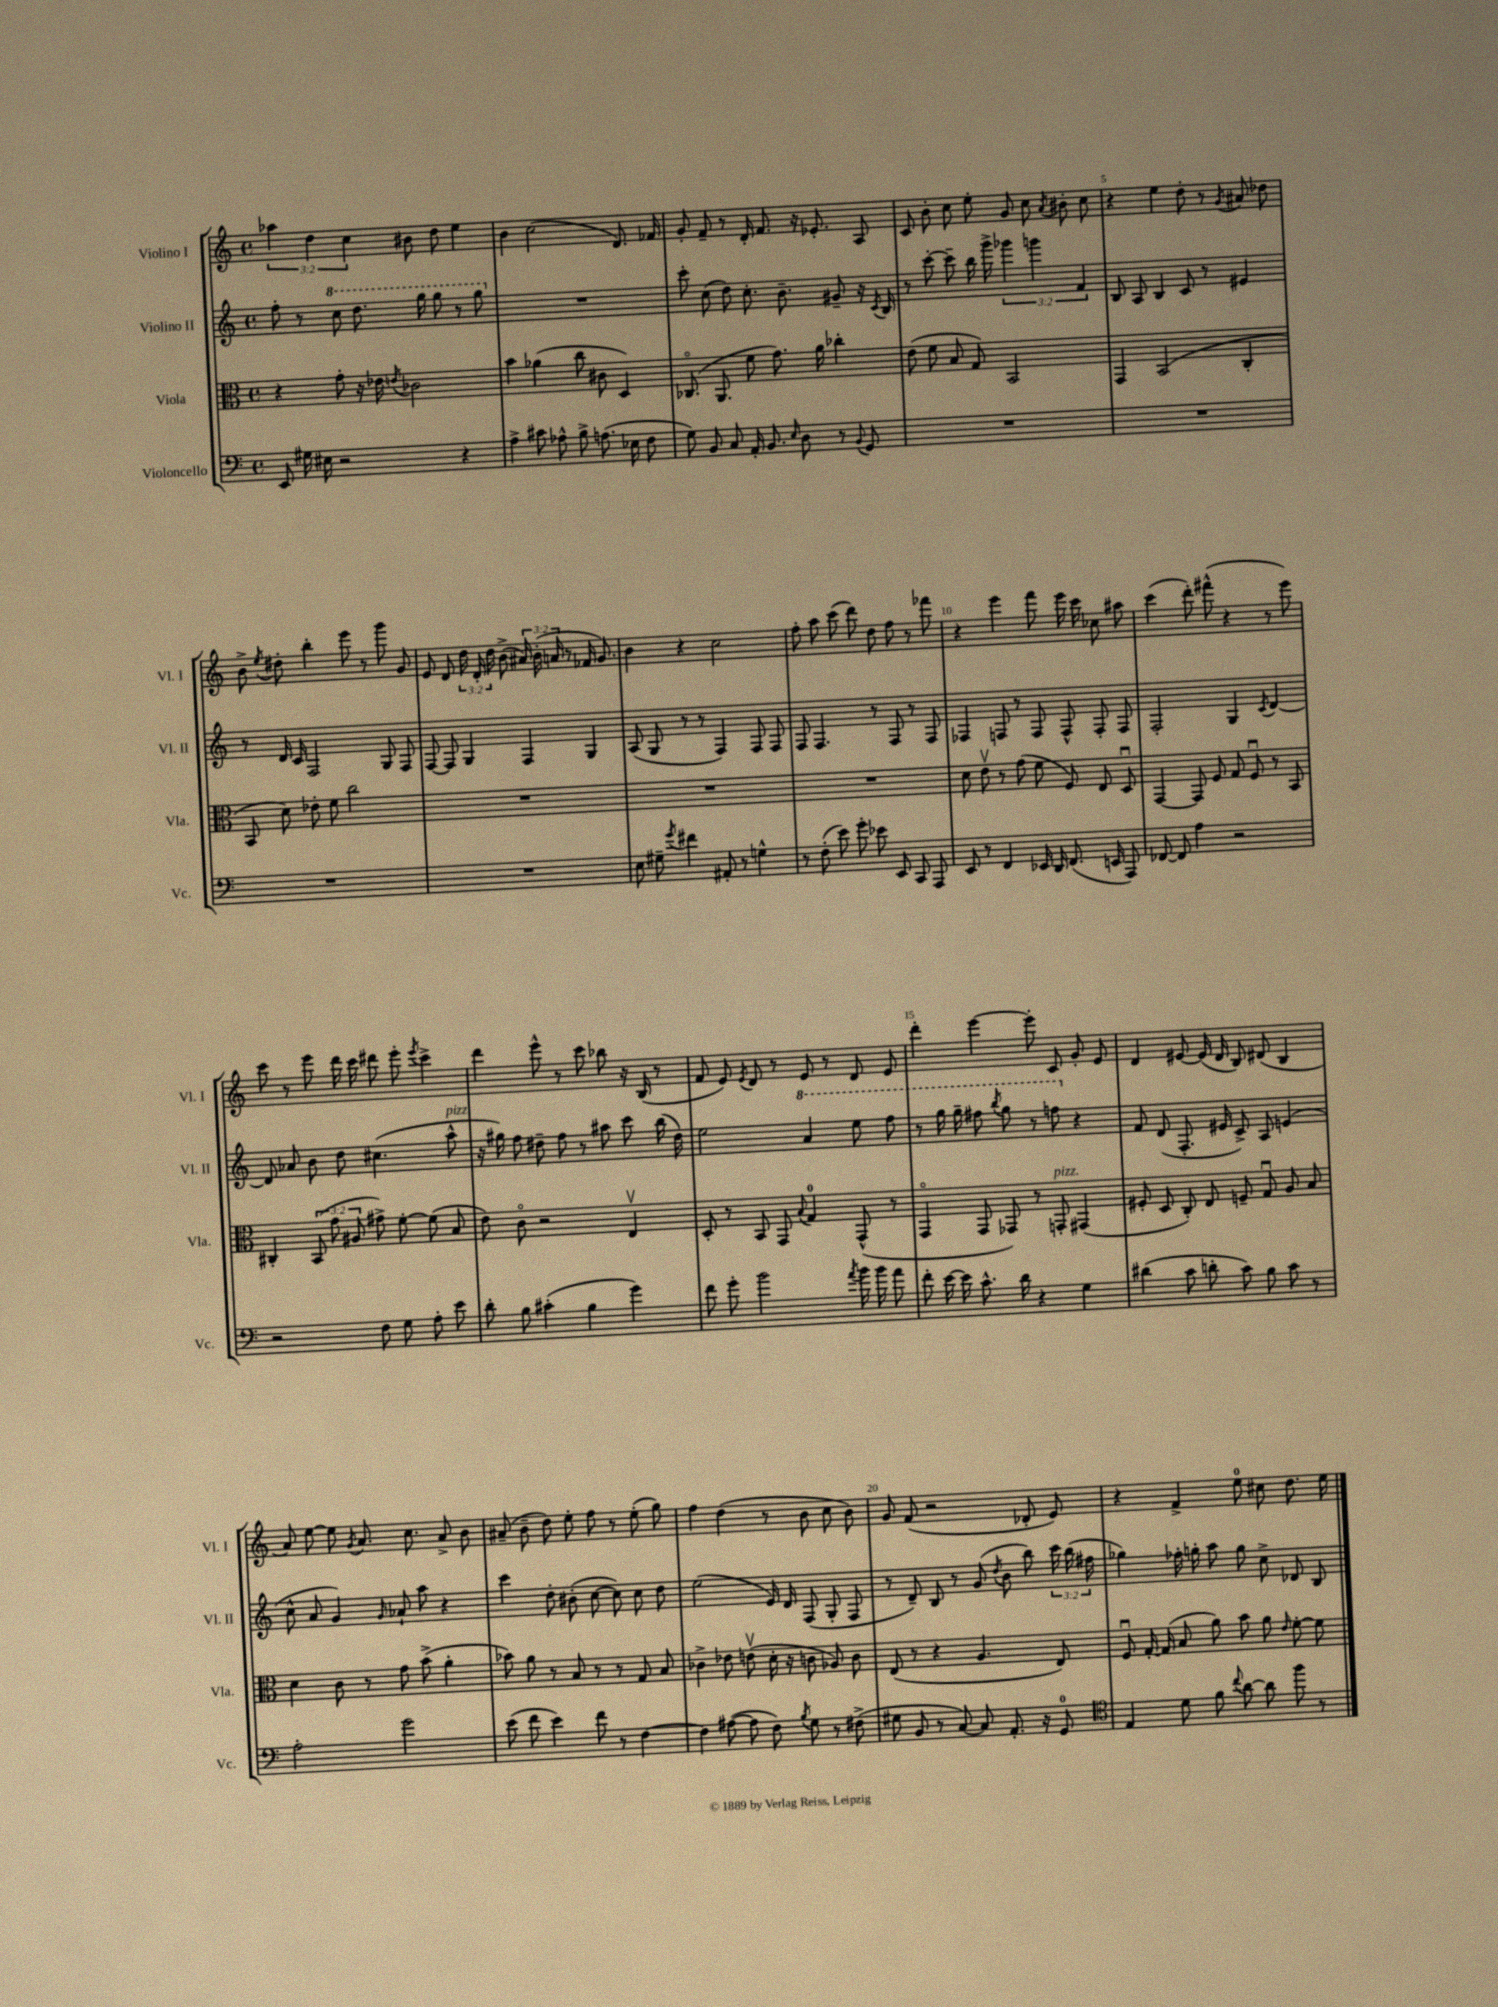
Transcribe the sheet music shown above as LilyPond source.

<<
\new StaffGroup <<
\new Staff = "s0" \with { instrumentName = "Violino I" shortInstrumentName = "Vl. I" } {
    \clef treble \key c \major \defaultTimeSignature \time 4/4 \override Staff.TupletNumber.text = #tuplet-number::calc-fraction-text
    \autoBeamOff \tuplet 3/2 { aes''4 d''4 c''4 } bis'8 d''8 e''4 |
    b'4 c''2( d'8.) fes'16 |
    g'8-. f'8-- r8 d'16-. f'8. r16 ees'8.-. a8 |
    c'8 b'8-. c''8 e''8-. g'8 c''8 \acciaccatura { a'8 } bis'8-. c''8 |
    r4 e''4 d''8-. r8 \acciaccatura { g'8 } ais'8 des''8 |
    b'8-> \acciaccatura { e''8 } dis''8-. b''4-. e'''8 r8 g'''8 g'8 |
    e'8 d'8 \tuplet 3/2 { d''16 d'16-. d''16 } b'8->( \tuplet 3/2 { ais'16) b'16-.( a'16 } r8 fes'16 g'8.) |
    b'4 r4 c''2 |
    f''8-. a''8 c'''8( d'''8) d''8 f''8 r8 fes'''8 |
    r4 e'''4 f'''8 e'''16 c'''16 ces''8 ais''8 |
    c'''4( d'''8-.) fis'''8-^( r4 r8 e'''8) |
    c'''8 r8 e'''8 d'''16 c'''16 dis'''8 e'''8-. \acciaccatura { e'''8 } c'''4-> |
    d'''4 e'''8-^ r8 c'''8 bes''8 r16 b16( r8 |
    f'8 e'8) \acciaccatura { e'8 } d'8 r8 e'8 r8 d'8 e'8 |
    d'''4-. e'''4~ e'''8-. c'8 g'8-. e'8 |
    d'4 eis'8~ eis'16( d'16 b8) dis'8( b4 |
    a'8) e''8~ e''8 \acciaccatura { g'8 } a'8. c''8. a'8-> b'8 |
    ais'8--( b'8-- d''8) e''8-. f''8 r8 e''8-.( g''8) |
    f''4 d''4( r8 b'8 c''8 b'8) |
    g'8 f'8( r2 des'8-. e'8) |
    r4 f'4-> e''8-0 cis''8 d''8. e''16 \bar "|." |
}
\new Staff = "s1" \with { instrumentName = "Violino II" shortInstrumentName = "Vl. II" } {
    \clef treble \key c \major \defaultTimeSignature \time 4/4 \override Staff.TupletNumber.text = #tuplet-number::calc-fraction-text
    \autoBeamOff f''8-. r8 \ottava #1 c'''8 d'''8. g'''16 g'''8 r8 g'''8 \ottava #0 |
    R1 |
    c'''8-. c''8( d''8) c''8.-. b'8.-- gis'8-- r16 \acciaccatura { c'8 } b16 |
    r8 c'''8~-. c'''8-- b''16 g'''16-> \tuplet 3/2 { ges'''4 g'''4 f'4 } |
    b8 a8 b4 c'8 r8 eis'4 |
    r8 d'16 c'16 f2 g8 f8 |
    f8~ f8 g4 f4 g4 |
    a8( g8 r8 r8 f4) f8 f8 |
    f8 f4. r8 f8 r8 f8 |
    fes4 f8 r8 f8 f8-^ f8-. f8 |
    f2-. g4 \acciaccatura { c'8 } d'4~ |
    d'8 aes'8 b'8 d''8 cis''4.( a''8-^^\markup { \italic "pizz." } |
    r16 gis''16) f''8 dis''8-- f''8 r8 ais''8 c'''8 b''16( dis''16) |
    e''2 \ottava #1 a''4 e'''8 f'''8 |
    r8 g'''16 g'''16-- fis'''8 \acciaccatura { b'''8 } g'''8 r8 f'''8 \ottava #0 r4 |
    f'8 d'8( f8.-. eis'16 c'8->) a8 e'4( |
    c''8-^ a'8 g'4) \grace { g'16 } aes'8-! a''8 r4 |
    c'''4 d''8-. bis'8-.( c''8~ c''8) c''8 d''8 |
    e''2( e'16) d'16 f8( g8-. f8 |
    r8 d'8--) b8 r8 g'8( \acciaccatura { d''8 } b'8 b''8) \tuplet 3/2 { c'''16 b''16( fis''16 } |
    ges''4) fes''16-. g''16-. a''8 g''8 c''8-> des'8 b8 \bar "|." |
}
\new Staff = "s2" \with { instrumentName = "Viola" shortInstrumentName = "Vla." } {
    \clef alto \key c \major \defaultTimeSignature \time 4/4 \override Staff.TupletNumber.text = #tuplet-number::calc-fraction-text
    \autoBeamOff r4 g'8-. r16 ees'16 \acciaccatura { e'8 } ces'2 |
    b'4 aes'4( c''8 cis'8 d4) |
    ces8.\flageolet( a,8. f'8 g'8.) a'16 ces''4-. |
    e'8( f'8 b8 g8) b,2 |
    g,4 b,2( c4-. |
    b,8 d'8) ees'8-. f'8 c''2 |
    R1 |
    R1 |
    R1 |
    d'8 e'8\upbow r8 g'8( f'8 f8) e8 d8\downbow |
    g,4~ g,8 f8 g8 f8\downbow r8 b,8 |
    cis4-. \tuplet 3/2 { b,8( g'8 ais8 } gis'8->) f'8~-. f'8( b8 |
    e'8) c'8\flageolet r2 e4\upbow |
    d8-. r8 b,8 g,8 \appoggiatura { b8 } g4-0 g,8-^( r8 |
    g,4\flageolet g,8 ges,8) r8 g,8-.^\markup { \italic "pizz." } gis,4( |
    fis8-. d8 c8-.) e8 f8-- g8\downbow a8 b8 |
    d'4 c'8 r8 g'8 b'8->( a'4-. |
    bes'8) a'8 r8 b8 r8 r8 g8 b8 |
    ces'4-> ees'8 e'8\upbow( d'16-. r16 c'8 aes8) c'8 |
    e8( r8 r4 a4. e8) |
    f8\downbow g16~-. g16( b8 a'8) b'8 a'8 \grace { e'16 } f'8~-. f'8 \bar "|." |
}
\new Staff = "s3" \with { instrumentName = "Violoncello" shortInstrumentName = "Vc." } {
    \clef bass \key c \major \defaultTimeSignature \time 4/4
    \autoBeamOff e,8 gis16 eis16 r2 r4 |
    a4-> cis'8 aes8-^ b8-> a8.( ees16 f8 |
    g8) b,8 c8 a,16-. b,8. \grace { e16 } d8 r8 \appoggiatura { b,8 } g,8 |
    R1 |
    R1 |
    R1 |
    R1 |
    e8 gis8-- \acciaccatura { g'8 } fis'4 ais,8-. r8 g4-^ |
    r8 f8-.( e'8) g'8-. ees'8 e,8 c,8 a,,8 |
    e,8 r8 f,4 ees,16 d,16 f,8.( e,16 a,,8) |
    fes,8~ fes,8 a4 r2 |
    r2 f8 g8 a8-. e'8 |
    d'8-. b8 cis'4-.( b4 g'4) |
    f'8 g'8-. b'2 \acciaccatura { a'8 } b'16 b'16 a'8 |
    f'8-. e'16~ e'16 c'8.-^ d'16 r4 g4 |
    dis'4( c'8 d'8-. c'8) b8 c'8 r8 |
    a2-. g'2 |
    e'8( f'8 e'4) f'8 r8 f4~ |
    f4 ais8~( ais8 f8) \acciaccatura { b8 } g8 r8 fis8->( |
    gis8 b,8 r8 c8~) c8 a,8.-. r16 g,8-0 |
    \clef tenor e4 d'8 f'8 \appoggiatura { c''8 } a'8~ a'8 f''8 r8 \bar "|." |
}
>>
>>
\layout { \context { \Score \override BarNumber.break-visibility = ##(#f #t #t) barNumberVisibility = #(every-nth-bar-number-visible 5) } }
